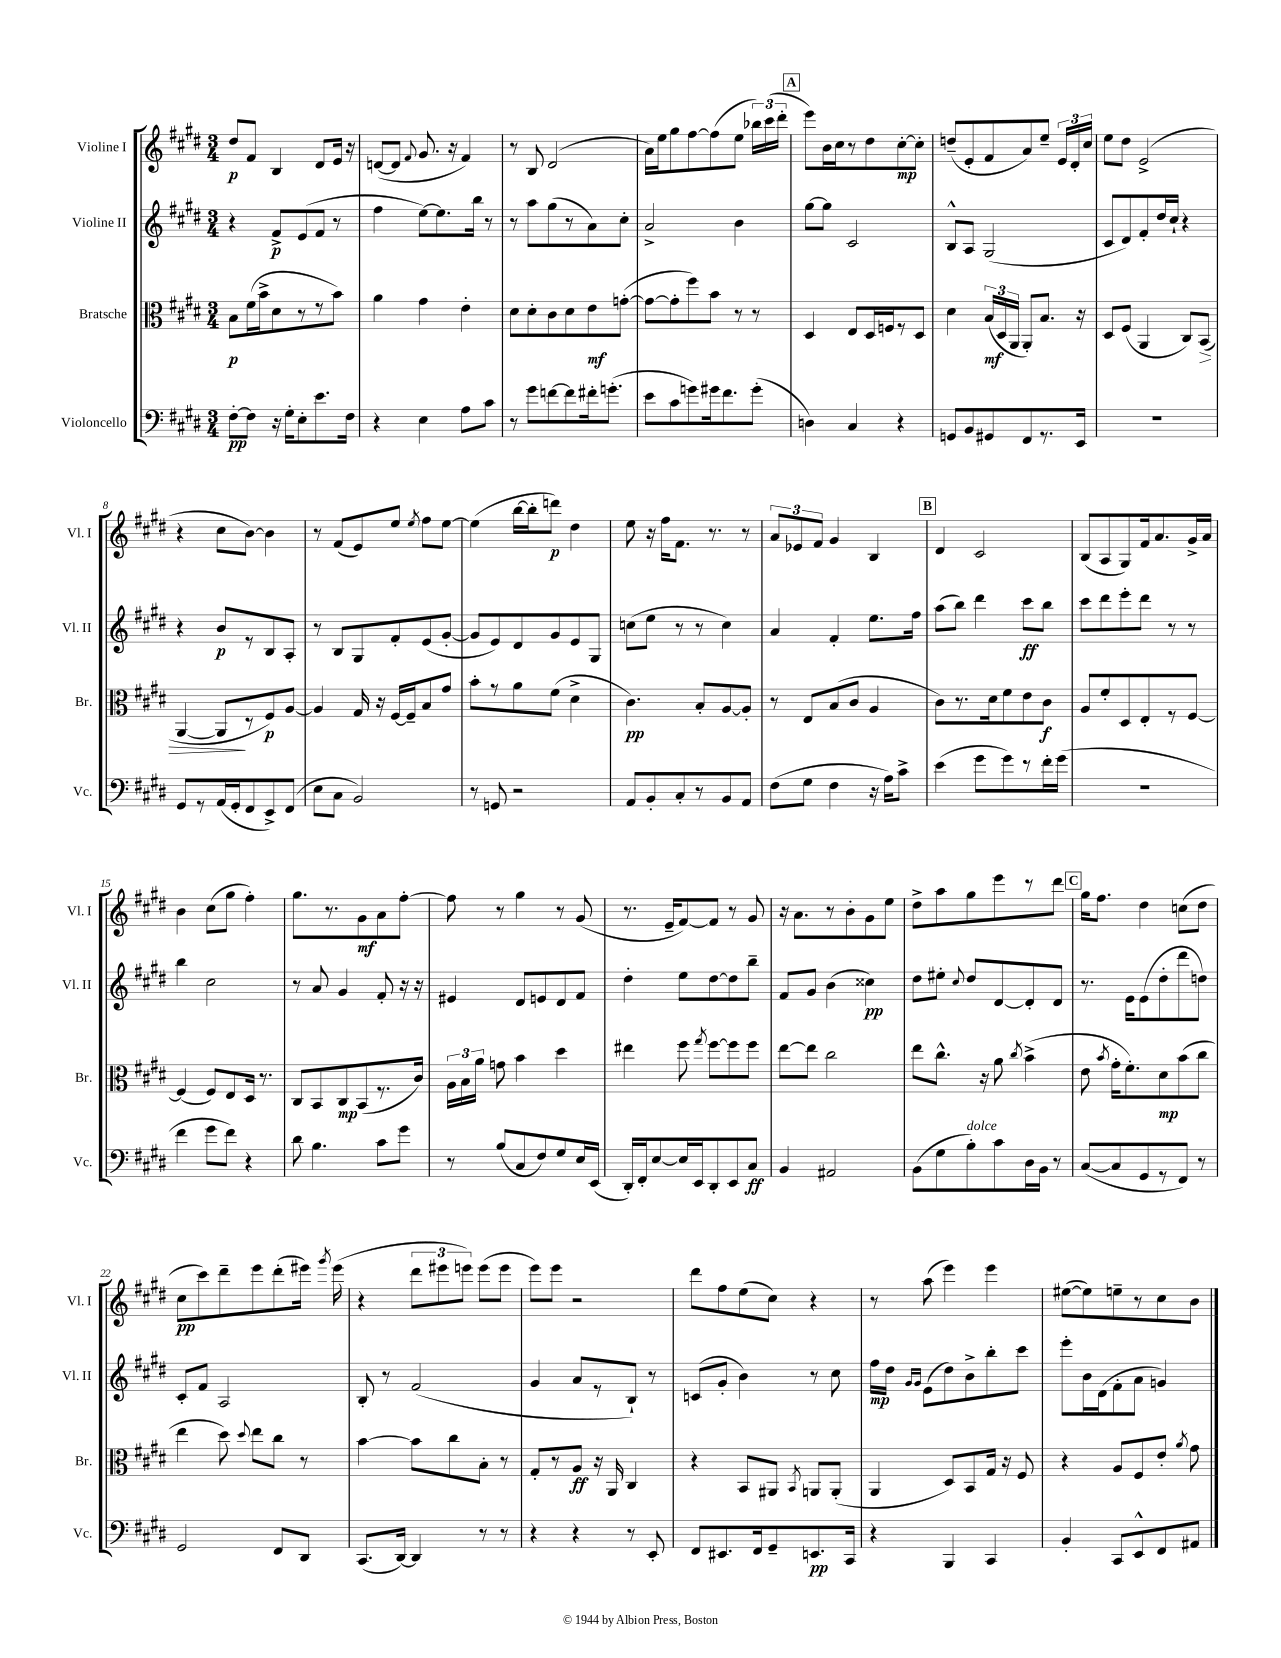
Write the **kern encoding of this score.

**kern	**dynam	**kern	**dynam	**kern	**dynam	**kern	**dynam
*part4	*part4	*part3	*part3	*part2	*part2	*part1	*part1
*staff4	*staff4	*staff3	*staff3	*staff2	*staff2	*staff1	*staff1
*I"Violoncello	*	*I"Bratsche	*	*I"Violine II	*	*I"Violine I	*
*I'Vc.	*	*I'Br.	*	*I'Vl. II	*	*I'Vl. I	*
*clefF4	*	*clefC3	*	*clefG2	*	*clefG2	*
*k[f#c#g#d#]	*	*k[f#c#g#d#]	*	*k[f#c#g#d#]	*	*k[f#c#g#d#]	*
*M3/4	*	*M3/4	*	*M3/4	*	*M3/4	*
=1	=1	=1	=1	=1	=1	=1	=1
[8F#'\L	pp	8B\L	p	4r	.	8dd#/L	p
8F#\J]	.	(16f#\L	.	.	.	8f#/J	.
.	.	16b^\J	.	.	.	.	.
16r	.	8d#\	.	8f#^/L	p	4B/	.
16G#'\KL	.	.	.	.	.	.	.
8E'\	.	8r	.	(8e/	.	.	.
8.e\	.	8r	.	8f#/J	.	8d#/L	.
.	.	8b\J)	.	8r	.	16e/Jk	.
16F#\Jk	.	.	.	.	.	16r	.
=2	=2	=2	=2	=2	=2	=2	=2
4r	.	4a\	.	4ff#\	.	([8dn/L	.
.	.	.	.	.	.	8d/J]	.
.	.	.	.	.	.	8qqf#/	.
4E\	.	4g#\	.	[8ee\L)	.	8.g#/	.
.	.	.	.	8.ee\]	.	.	.
.	.	.	.	.	.	16r	.
8A\L	.	4e'\	.	.	.	4f#/)	.
.	.	.	.	16bb\Jk	.	.	.
8c#\J	.	.	.	8r	.	.	.
=3	=3	=3	=3	=3	=3	=3	=3
8r	.	8d#\L	.	8r	.	8r	.
8g#\L	.	8d#'\	.	8aa\L	.	8B/	.
[8fn\	.	8c#\	.	(8gg#\	.	(2d#/	.
8f\]	.	8d#\	.	8r	.	.	.
16f#X'\k	.	8e\	mf	8a\)	.	.	.
(8.gn'\J	.	.	.	.	.	.	.
.	.	([8gn'\J	.	8cc#'\J	.	.	.
=4	=4	=4	=4	=4	=4	=4	=4
8e\L	.	8g\L_	.	2a^/	.	16a\LL)	.
.	.	.	.	.	.	16ee\J	.
8c#\	.	8g'\]	.	.	.	8gg#\	.
8gn\)	.	8ff#\)	.	.	.	[8ff#\	.
16g#X\k	.	8b\J	.	.	.	(8ff#\]	.
8.f#\	.	.	.	.	.	.	.
.	.	8r	.	4b\	.	8ee\J	.
(8g#'\J	.	8r	.	.	.	24bb-X\LL)	.
.	.	.	.	.	.	(24ccc#\	.
.	.	.	.	.	.	24ddd#'\JJ	.
!!LO:REH:place=s1:t=A
=5	=5	=5	=5	=5	=5	=5	=5
4Dn\)	.	4D#/	.	[8gg#\L	.	8eee\L)	.
.	.	.	.	8gg#\J]	.	16b\L	.
.	.	.	.	.	.	16cc#\J	.
4C#/	.	8E/L	.	2c#/	.	8r	.
.	.	16D#/L	.	.	.	8dd#\	.
.	.	16Fn/J	.	.	.	.	.
4r	.	8r	.	.	.	[8cc#'\	mp
.	.	8D#/J	.	.	.	8cc#'\J]	.
=6	=6	=6	=6	=6	=6	=6	=6
8GGn/L	.	4d#\	.	8B^^/L	.	(8ddn~/L	.
8BB/	.	.	.	8A/J	.	8e'/	.
8GG#X/	.	(24B/LL	mf	(2G#/	.	8f#/	.
.	.	24D#/	.	.	.	.	.
.	.	24AA/JJ	.	.	.	.	.
8FF#/	.	8AA'/L)	.	.	.	8a/)	.
8.r	.	8.B/J	.	.	.	8ee~/J	.
.	.	.	.	.	.	24e/LL	.
.	.	.	.	.	.	24d#'/	.
16EE/Jk	.	16r	.	.	.	.	.
.	.	.	.	.	.	24cc#/JJ	.
=7	=7	=7	=7	=7	=7	=7	=7
2.r	.	8D#/L	.	8c#/L	.	8ee\L	.
.	.	(8F#/J	.	8d#/)	.	8dd#\J	.
.	.	4AA/	.	8f#'/	.	(2e^/	.
.	.	.	.	16dd#/L	.	.	.
.	.	.	.	16cc#`/JJ	.	.	.
.	.	8C#/L)	.	4r	.	.	.
!	!	!	!LO:HP:b	!	!	!	!
.	.	(8BB/J	>	.	.	.	.
!!LO:LB:g=z
=8	=8	=8	=8	=8	=8	=8	=8
8GG#/L	.	[4AA/	.	4r	.	4r	.
8r	.	.	.	.	.	.	.
(16AA/L	.	8AA/L]	.	8b/L	p	8cc#\L	.
16GG#'/J	.	.	.	.	.	.	.
8FF#/	.	8r	]	8r	.	[8b\J)	.
8EE^/)	.	8F#/)	p	8B/	.	4b\]	.
(8FF#/J	.	[8A/J	.	8A'/J	.	.	.
=9	=9	=9	=9	=9	=9	=9	=9
8E\L	.	4A/]	.	8r	.	8r	.
8C#\J	.	.	.	8B/L	.	(8f#/L	.
2BB/)	.	16G#/	.	8G#/	.	8e/)	.
.	.	16r	.	.	.	.	.
.	.	[16F#/LL	.	8f#'/	.	8ee/J	.
.	.	16F#~/J]	.	.	.	.	.
.	.	.	.	.	.	8qee/	.
.	.	8B/	.	(8e/	.	8ff#\L	.
.	.	8g#/J	.	[8g#'/J	.	[8ee\J	.
=10	=10	=10	=10	=10	=10	=10	=10
8r	.	8b'\L	.	8g#/L]	.	(4ee\]	.
8GGn/	.	8r	.	8e/)	.	.	.
2r	.	8a\	.	8d#/	.	[16bb\LL	.
.	.	.	.	.	.	16bb'\J]	.
.	.	(8f#\J	.	8g#/	.	8dddn\J)	p
.	.	4d#^\	.	8e/	.	4dd#\	.
.	.	.	.	8G#/J	.	.	.
=11	=11	=11	=11	=11	=11	=11	=11
8AA/L	.	4.c#\)	pp	(8ccn\L	.	8ee\	.
8BB'/	.	.	.	8ee\J	.	16r	.
.	.	.	.	.	.	16ff#\KL	.
8C#'/	.	.	.	8r	.	8.f#\J	.
8r	.	8B'/L	.	8r	.	.	.
.	.	.	.	.	.	8.r	.
8BB/	.	[8A/	.	4cc\)	.	.	.
8AA/J	.	8A'/J]	.	.	.	8r	.
=12	=12	=12	=12	=12	=12	=12	=12
(8F#\L	.	8r	.	4a/	.	12a/L	.
.	.	.	.	.	.	12e-X/	.
8G#\J	.	8E/L	.	.	.	.	.
.	.	.	.	.	.	12f#/J	.
4F#\	.	(8B/	.	4f#'/	.	4g#/	.
.	.	8c#/J	.	.	.	.	.
16r	.	4A/	.	8.ee\L	.	4B/	.
16A\KL)	.	.	.	.	.	.	.
8c#^\J	.	.	.	.	.	.	.
.	.	.	.	16ff#\Jk	.	.	.
!!LO:REH:place=s1:t=B
=13	=13	=13	=13	=13	=13	=13	=13
(4e\	.	8c#\L)	.	(8aa\L	.	4d#/	.
.	.	8.r	.	8bb\J)	.	.	.
8g#\L	.	.	.	4ddd#\	.	2c#/	.
.	.	16d#\k	.	.	.	.	.
8g#\)	.	8f#\	.	.	.	.	.
8r	.	8e\	.	8ccc#\L	ff	.	.
16f#'\L	.	8c#\J	f	8bb\J	.	.	.
(16g#\JJ	.	.	.	.	.	.	.
=14	=14	=14	=14	=14	=14	=14	=14
2.r	.	8A/L	.	8ccc#\L	.	(8B/L	.
.	.	8f#'/	.	8ddd#\	.	8A/	.
.	.	8D#/	.	8eee'\	.	8G#/)	.
.	.	8E'/	.	8ddd#\J	.	16f#/k	.
.	.	.	.	.	.	8.a/	.
.	.	8r	.	8r	.	.	.
.	.	[8F#/J	.	8r	.	16g#^/L	.
.	.	.	.	.	.	16a/JJ	.
!!LO:LB:g=z
=15	=15	=15	=15	=15	=15	=15	=15
4f#\	.	(4F#/]	.	4bb\	.	4b\	.
8g#\L	.	8F#/L)	.	2cc#\	.	(8cc#\L	.
8f#\J)	.	8E/	.	.	.	8gg#\J	.
4r	.	16D#/Jk	.	.	.	4ff#'\)	.
.	.	8.r	.	.	.	.	.
=16	=16	=16	=16	=16	=16	=16	=16
8d#\	.	8C#/L	.	8r	.	8.gg#\L	.
4.B\	.	8BB/	.	8a/	.	.	.
.	.	.	.	.	.	8.r	.
.	.	8C#/	mp	4g#/	.	.	.
.	.	(8BB/	.	.	.	8g#\	mf
8c#\L	.	8.r	.	8f#'/	.	8a\	.
8g#\J	.	.	.	16r	.	[8ff#'\J	.
.	.	16c#/Jk)	.	16r	.	.	.
=17	=17	=17	=17	=17	=17	=17	=17
8r	.	24A\LL	.	4e#X/	.	8ff#\]	.
.	.	24B\	.	.	.	.	.
.	.	24a\JJ	.	.	.	.	.
(8B/L	.	8gn\	.	.	.	8r	.
8C#/	.	4b\	.	8d#/L	.	4gg#\	.
8F#/)	.	.	.	8en/	.	.	.
8G#/	.	4dd#\	.	8d#/	.	8r	.
16E/L	.	.	.	8f#/J	.	(8g#/	.
(16EE/JJ	.	.	.	.	.	.	.
=18	=18	=18	=18	=18	=18	=18	=18
16DD#'/LL)	.	4ee#X\	.	4dd#'\	.	8.r	.
16FF#'/J	.	.	.	.	.	.	.
[8E/	.	.	.	.	.	.	.
.	.	.	.	.	.	16e~/KL	.
16E/L]	.	8ff#\	.	8ee\L	.	[8f#/)	.
16EE/J	.	.	.	.	.	.	.
.	.	8qgg#/	.	.	.	.	.
8DD#'/	.	[8ff#\L	.	[8dd#\	.	8f#/J]	.
8EE/	.	8ff#\]	.	8dd#\]	.	8r	.
8C#/J	ff	8ff#\J	.	8bb~\J	.	8g#/	.
=19	=19	=19	=19	=19	=19	=19	=19
4BB/	.	[8ee\L	.	8f#/L	.	16r	.
.	.	.	.	.	.	8.a\L	.
.	.	8ee\J]	.	8g#/J	.	.	.
2AA#X/	.	2cc#\	.	(4b\	.	8r	.
.	.	.	.	.	.	8b'\	.
.	.	.	.	4cc##X\)	pp	8g#\	.
.	.	.	.	.	.	8ee\J	.
=20	=20	=20	=20	=20	=20	=20	=20
(8BB\L	.	8ee\L	.	8dd#\L	.	8dd#^\L	.
8G#\	.	8.cc#^^\J	.	8ee#X'\J	.	8aa\	.
.	.	.	.	8qqcc#/	.	.	.
!LO:TX:a:i:t=dolce	!	!	!	!	!	!	!
8B'\)	.	.	.	8dd#/L	.	8gg#\	.
.	.	16r	.	.	.	.	.
8c#\	.	8a\	.	[8d#/	.	8eee\	.
.	.	8qcc#/	.	.	.	.	.
16D#\L	.	(4b^\	.	8d#'/]	.	8r	.
16BB\JJ	.	.	.	.	.	.	.
8r	.	.	.	8d#/J	.	8ddd#\J	.
!!LO:REH:place=s1:t=C
=21	=21	=21	=21	=21	=21	=21	=21
([8C#/L	.	8e\	.	8.r	.	16gg#\KL	.
.	.	.	.	.	.	8.ff#\J	.
.	.	8qb/	.	.	.	.	.
8C#/]	.	16g#'\KL	.	.	.	.	.
.	.	8.f#'\)	.	16e\KL	.	.	.
8GG#/	.	.	.	(8e\	.	4dd#\	.
8r	.	8d#\	mp	8dd#'\	.	.	.
8FF#/J)	.	(8b\	.	8ddd#\	.	(8ccn\L	.
8r	.	8cc#\J	.	8ddn\J)	.	8dd#\J	.
!!LO:LB:g=z
=22	=22	=22	=22	=22	=22	=22	=22
2GG#/	.	4ee\	.	8c#'/L	.	8cc#\L	pp
.	.	.	.	8f#/J	.	8ccc#\)	.
.	.	8dd#\)	.	2A/	.	8ddd#~\	.
.	.	8qqdd#/	.	.	.	.	.
.	.	8ee\L	.	.	.	8eee\	.
8FF#/L	.	8cc#\J	.	.	.	(8ddd#'\	.
8DD#/J	.	8r	.	.	.	16eee#X\Jk)	.
.	.	.	.	.	.	8qggg#/	.
.	.	.	.	.	.	(16eee#\	.
=23	=23	=23	=23	=23	=23	=23	=23
(8.CC#/L	.	[4b\	.	8B'/	.	4r	.
.	.	.	.	8r	.	.	.
[16DD#/Jk)	.	.	.	.	.	.	.
4DD#/]	.	8b\L]	.	(2f#/	.	12ddd#\L	.
.	.	.	.	.	.	12eee#X\	.
.	.	8cc#\	.	.	.	.	.
.	.	.	.	.	.	12eeen\J)	.
8r	.	8B'\J	.	.	.	(8eee\L	.
8r	.	8r	.	.	.	8eee\J	.
=24	=24	=24	=24	=24	=24	=24	=24
4r	.	8G#'/L	.	4g#/	.	8eee\L)	.
.	.	8r	.	.	.	8eee\J	.
4r	.	8A/J	ff	8a/L	.	2r	.
.	.	16r	.	8r	.	.	.
.	.	16AA/	.	.	.	.	.
8r	.	4C#/	.	8B`/J)	.	.	.
8EE'/	.	.	.	8r	.	.	.
=25	=25	=25	=25	=25	=25	=25	=25
8FF#/L	.	4r	.	(8cn/L	.	8ddd#\L	.
8.EE#X/	.	.	.	8g#'/J	.	8ff#\	.
.	.	8BB/L	.	4b\)	.	(8ee\	.
16FF#/k	.	.	.	.	.	.	.
8GG#~/	.	8AA#X/J	.	.	.	8cc#\J)	.
.	.	8qBB/	.	.	.	.	.
8.EEn/	pp	8AAn/L	.	8r	.	4r	.
.	.	(8AA'/J	.	8cc#\	.	.	.
16CC#/Jk	.	.	.	.	.	.	.
=26	=26	=26	=26	=26	=26	=26	=26
4r	.	4AA/	.	16ff#\LL	mp	8r	.
.	.	.	.	16dd#\JJ	.	.	.
.	.	.	.	16qqg#/LL	.	.	.
.	.	.	.	16qqg#/JJ	.	.	.
.	.	.	.	(8e\L	.	(8aa\	.
4BBB/	.	8D#/L)	.	8dd#\)	.	4eee\)	.
.	.	8BB/	.	8b^\	.	.	.
4CC#/	.	16G#/Jk	.	8bb'\	.	4eee\	.
.	.	16r	.	.	.	.	.
.	.	8F#/	.	8ccc#\J	.	.	.
=27	=27	=27	=27	=27	=27	=27	=27
4BB'/	.	4r	.	8eee'\L	.	([8ee#X\L	.
.	.	.	.	16b\L	.	8ee#\])	.
.	.	.	.	(16d#\J	.	.	.
8CC#/L	.	8A/L	.	8f#'\	.	8een~\	.
8EE^^/	.	8F#/	.	8a\J	.	8r	.
8FF#/	.	8e'/J	.	4gn/)	.	8cc#\	.
.	.	8qa/	.	.	.	.	.
8AA#X/J	.	8g#\	.	.	.	8b\J	.
==	==	==	==	==	==	==	==
*-	*-	*-	*-	*-	*-	*-	*-
